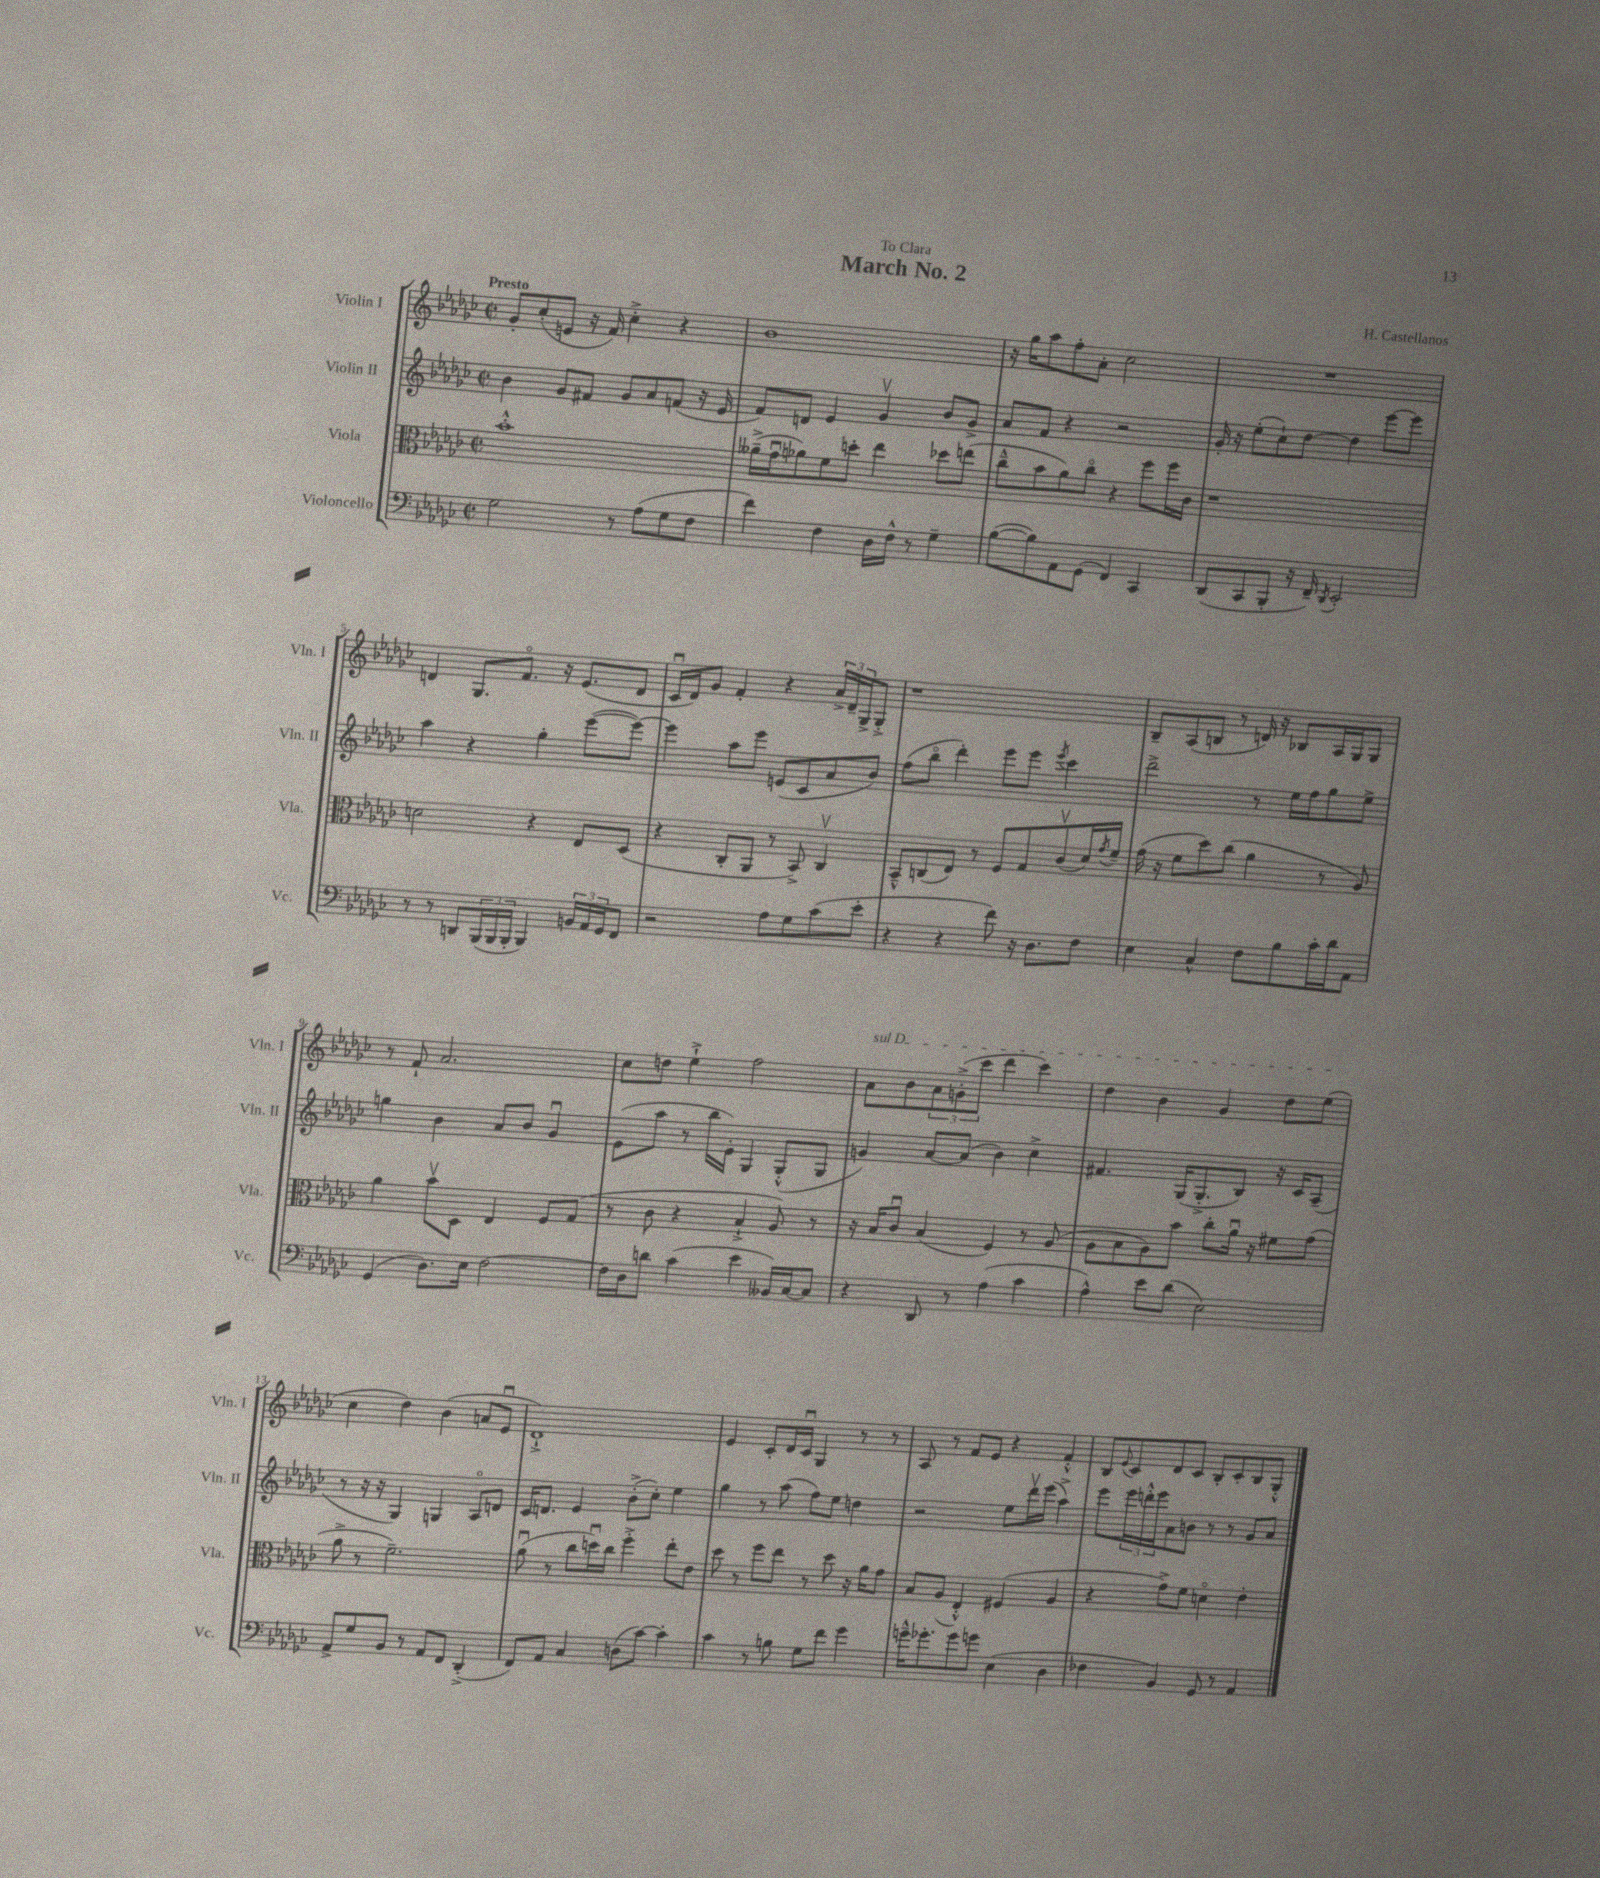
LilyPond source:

\header { title = "March No. 2" composer = "H. Castellanos" dedication = "To Clara" }
<<
\new StaffGroup <<
\new Staff = "s0" \with { instrumentName = "Violin I" shortInstrumentName = "Vln. I" } {
    \clef treble \key ges \major \defaultTimeSignature \time 2/2 \tempo "Presto"
    ges'8-. ces''8-.( e'8 r16 f'16) ces''4-.-> r4 |
    bes'1 |
    r16 ges''16 aes''8 f''8-. aes'8-. ces''2 |
    R1 |
    d'4 ges8. f'8.\flageolet r16 ees'8.( d'8 |
    ces'16\downbow des'16) ges'8 f'4-. r4 \tuplet 3/2 { aes'16-> des'16-- ges16-> } ges8-.-> |
    r1 |
    bes8-- aes8( b8 r8 d'16) r16 bes8 aes16 ges16 ges8 |
    r8 f'8-! aes'2. |
    ces''8 d''8 ees''4-!-> f''2 |
    \once \override TextSpanner.bound-details.left.text = \markup { \italic "sul D" } aes'8\startTextSpan bes'8 \tuplet 3/2 { aes'8 g'8-.->( ces'''8 } des'''4 ces'''4) |
    des''4 bes'4 ges'4 des''8 ees''8\stopTextSpan( |
    ces''4 des''4) bes'4( a'8 ees'8\downbow |
    des'1-!->) |
    ees'4 ces'8-. des'16 ces'16\downbow ges4 r8 r8 |
    aes8 r8 f'8 ees'8 r4 f'4-.-^ |
    bes8 \appoggiatura { ees'8 } ces'8 des'8 ces'8 bes8-. ces'8-. bes8 ges8-.-^ \bar "|." |
}
\new Staff = "s1" \with { instrumentName = "Violin II" shortInstrumentName = "Vln. II" } {
    \clef treble \key ges \major \defaultTimeSignature \time 2/2
    bes'4 ges'8 fis'8 ges'8 aes'8 f'8( r16 ees'16 |
    f'8) d'8 ees'4 ges'4\upbow bes'8 ges'8-> |
    aes'8 f'8 r4 r2 |
    ges'16-. r16 ees''8-.( ces''8-!) des''8~ des''4 ees'''8~ ees'''8 |
    aes''4 r4 ges''4-. ees'''8~( ees'''8~) |
    ees'''4 aes''8 ees'''8 e'8( ces'8 aes'8 bes'8) |
    f''8( bes''8\flageolet des'''4-.) ees'''8 ees'''8 \acciaccatura { ees'''8 } ces'''4 |
    des'''2-> r8 ees''16 f''16 ges''8 ees''8-> |
    g''4 bes'4 aes'8 bes'8 ges'4\downbow |
    ees'8( aes''8 r8 bes''16 ees'16-.) ges4 ges8-.-^( ges8 |
    g'4) aes'8~ aes'8( bes'4) ces''4-> |
    fis'4. ges16( ges8.-.-> bes8) r16 ces'16 aes8--( |
    r8 r16 r16 ges4) g4 aes8\flageolet d'8 |
    ces'16 d'8. ees'4 bes'8-.->( ces''8-.) ees''4 |
    ges''4 r8 aes''8( f''8) ees''8 d''4 |
    r2 ees''8 des'''16\upbow ees'''16( aes''4->) |
    ees'''8 \tuplet 3/2 { ees'''16 d'''16-.-^ ees'''16 } aes'8 b'8 r8 r8 ges'8 aes'8 \bar "|." |
}
\new Staff = "s2" \with { instrumentName = "Viola" shortInstrumentName = "Vla." } {
    \clef alto \key ges \major \defaultTimeSignature \time 2/2
    bes'1-.-^ |
    aeses'16--->( ges'16\downbow aes'8) f'8 d''8-. ees''4 des''8 e''8( |
    ces''8---^ bes'8 aes'8) ces''8\flageolet r4 f''8 f''16 ces'16 |
    r1 |
    d'2 r4 ees8 des8( |
    r4 ces8-. aes,8 r8 bes,8->) ces4\upbow |
    bes,8---^ c8( ees8) r8 f8 ges8 ces'8\upbow( des'16) \acciaccatura { ges'8 } f'16-- |
    ges'16( r16 f'8 des''8) ces''8( aes'4 r8 aes8) |
    aes'4 bes'8\upbow des8 ees4 f8 ges8( |
    r8 ces'8 r4 bes4-!-> aes8) r8 |
    r16 bes16 ces'8\downbow bes4( f4) r8 aes8( |
    aes8 bes8 aes8) bes'8 ces''8-. aes'16\downbow r16 fis'8 ges'8( |
    aes'8-> r8 f'2.--) |
    aes'8\downbow( r8 ces''8 d''16\downbow) ces''16 f''4-.-> ees''8-. ees'8 |
    des''8 r8 f''8 ees''8 r8 des''8 r16 aes'16 ges'8 |
    bes8 aes8( ees4-.-^) fis4( aes4 |
    r4 ges'8->) f'8 d'4\flageolet ees'4-. \bar "|." |
}
\new Staff = "s3" \with { instrumentName = "Violoncello" shortInstrumentName = "Vc." } {
    \clef bass \key ges \major \defaultTimeSignature \time 2/2
    ges2 r8 aes8( ges8 f8 |
    f'4) f4 des16 f16-^ r8 ges4-- |
    bes8~( bes8) aes,8 ges,8( f,4) ces,4 |
    des,8( ces,8 bes,,8-. r16 f,16--) \acciaccatura { des,8 } ees,2-. |
    r8 r8 d,8 \tuplet 3/2 { bes,,16( bes,,16 bes,,16-. } bes,,4) \tuplet 3/2 { b,16 aes,16 ges,16 } f,8 |
    r2 aes8 ges8 ces'8( ees'8-. |
    r4 r4 f'8) r16 des8. f8 |
    ees4 ces4-^ f8 bes8 ces'16-. des'16 aes,8 |
    ges,4( des8.) ees16 f2~ |
    f16 des16 d'8 ces'4( ees'4 beses,16) ces16~ ces8 |
    r4 des,8 r8 aes4( ces'4 |
    aes4-^) ees'8 des'8( ees2) |
    aes,8-> ges8 bes,8 r8 aes,8 f,8 des,4-.->( |
    f,8) aes,8 ces4 d8( ces'8~) ces'4-. |
    ces'4 r8 b8 ges8 f'8 ges'4 |
    g'16---^ ges'8.-. ges'8 g'8 ees4( des4 |
    fes4 bes,4) ges,8 r8 aes,4 \bar "|." |
}
>>
>>
